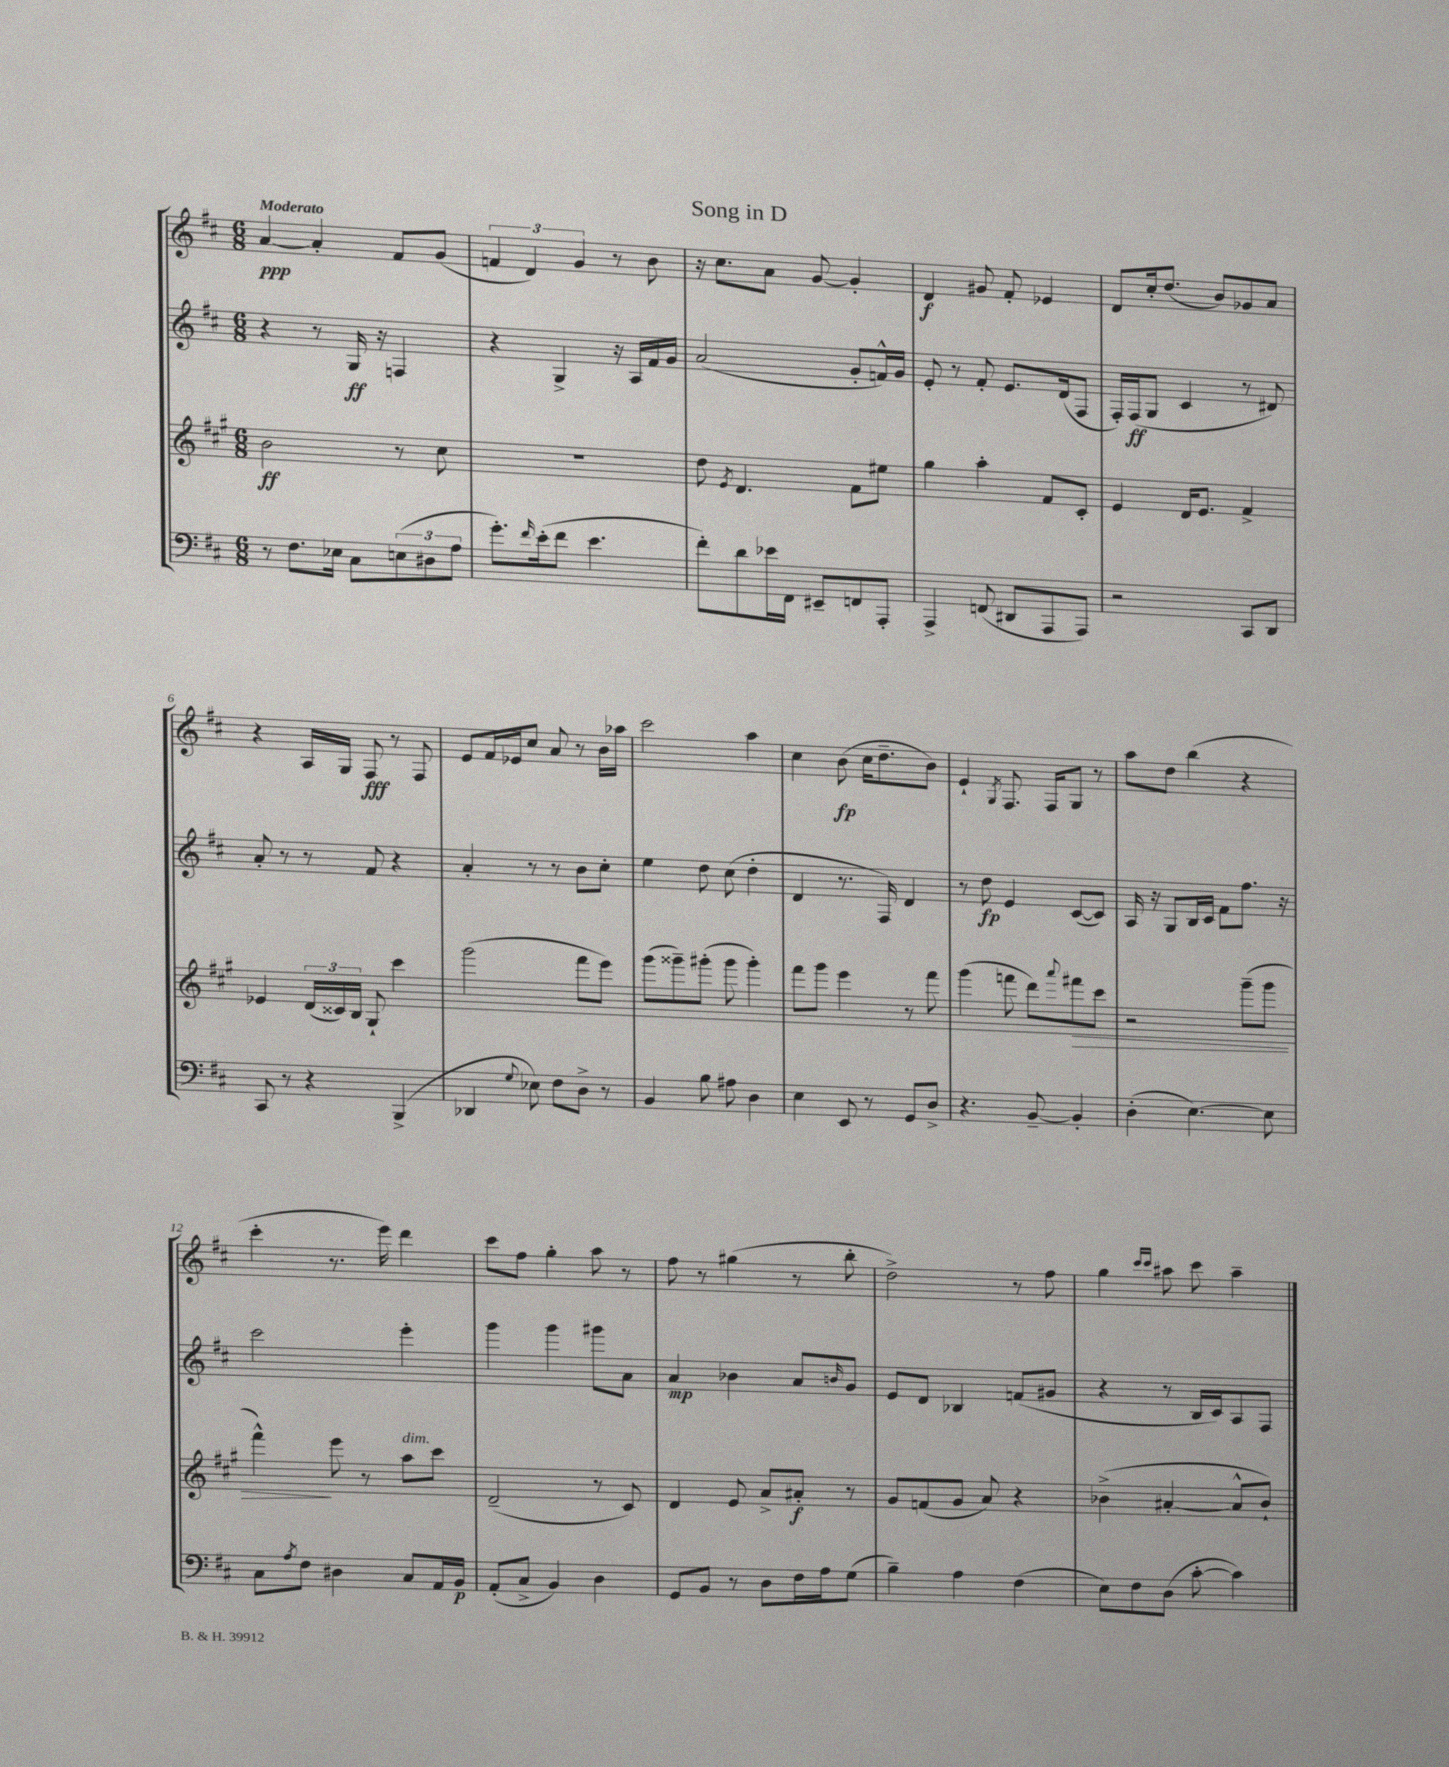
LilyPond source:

\header { title = "Song in D" }
<<
\new StaffGroup <<
\new Staff = "s0" {
    \clef treble \key d \major \numericTimeSignature \time 6/8 \tempo "Moderato"
    a'4~\ppp a'4-. fis'8 g'8( |
    \tuplet 3/2 { f'4 d'4) g'4 } r8 b'8 |
    r16 cis''8. a'8 g'8~ g'4-. |
    d'4\f gis'8 fis'8-. ees'4 |
    d'8 cis''16-. d''8.( b'8) ges'8 a'8 |
    r4 a16 g16 fis8\fff r8 fis8 |
    e'8 fis'16 ees'16 cis''8 a'8 r8 b'16 aes''16 |
    cis'''2 a''4 |
    cis''4 b'8\fp( cis''16 d''8.-- b'8) |
    e'4-! \acciaccatura { g8 } fis8. fis16 g8 r8 |
    a''8 d''8 b''4( r4 |
    cis'''4-. r8. e'''16) d'''4 |
    cis'''8 fis''8 g''4-. a''8 r8 |
    fis''8 r8 gis''4( r8 b''8-. |
    d''2->) r8 fis''8 |
    g''4 \grace { cis'''16 cis'''16 } ais''8 cis'''8 ais''4-- \bar "|." |
}
\new Staff = "s1" {
    \clef treble \key d \major \numericTimeSignature \time 6/8
    r4 r8 g16\ff r16 f4 |
    r4 g4-> r16 a16 fis'16 g'16 |
    a'2( g'8-. f'16-^) g'16 |
    e'8-. r8 fis'8-. e'8. d'16( fis8 |
    fis16-.) fis16\ff( g8 cis'4 r8 dis'8) |
    a'8-. r8 r8 fis'8 r4 |
    a'4-. r8 r8 b'8 cis''8-. |
    e''4 d''8 cis''8( d''4-. |
    d'4 r8. fis16) d'4 |
    r8 d''8\fp e'4 cis'8~( cis'8) |
    a16 r16 g8 b16 cis'16 fis'8 fis''8. r16 |
    cis'''2 e'''4-. |
    g'''4 g'''4 gis'''8 a'8 |
    a'4\mp bes'4 a'8 \grace { b'16 } g'8 |
    e'8 d'8 bes4 f'8( gis'8 |
    r4 r8 b16 cis'16) a8 fis8 \bar "|." |
}
\new Staff = "s2" {
    \clef treble \key a \major \numericTimeSignature \time 6/8
    b'2\ff r8 cis''8 |
    R2. |
    d''8 \acciaccatura { e'8 } d'4. fis'8 eis''8 |
    gis''4 a''4-. fis'8 cis'8-. |
    e'4 d'16 e'8. fis'4-> |
    ees'4 \tuplet 3/2 { d'16( cisis'16) b16 } gis8-! cis'''4 |
    gis'''2( fis'''8 e'''8) |
    gis'''8( gisis'''8--) gis'''8-.( gis'''8 gis'''4-.) |
    fis'''8 gis'''8 e'''4 r8 fis'''8 |
    gis'''4( f'''8 d'''8) \appoggiatura { a'''8 } fis'''8\> cis'''8 |
    r2 gis'''8--( gis'''8 |
    fis'''4-^\!) e'''8 r8 a''8^\markup { \italic "dim." } cis'''8 |
    d'2--( r8 cis'8) |
    d'4 e'8 a'8-> ais'8-.\f r8 |
    gis'8 f'8( gis'8 a'8) r4 |
    bes'4->( ais'4~-. ais'8-^ bes'8-!) \bar "|." |
}
\new Staff = "s3" {
    \clef bass \key d \major \numericTimeSignature \time 6/8
    r8 fis8. ees16 cis8 \tuplet 3/2 { e8( dis8 a8 } |
    g'8.-.) \grace { fis'16 } e'16-.( fis'8 e'4. |
    fis'8-.) d'8 ees'16 fis,16 eis,8-- f,8 a,,8-. |
    a,,4-> f,8( dis,8 a,,8 a,,8) |
    r2 cis,8 d,8 |
    cis,8 r8 r4 b,,4->( |
    des,4 \appoggiatura { g8 } ees8) fis8 d8-> r8 |
    b,4 b8 ais8 d4 |
    e4 e,8 r8 g,8 d8-> |
    r4. b,8~-- b,4-. |
    d4-.( e4.~) e8 |
    cis8 \acciaccatura { a8 } fis8 dis4 cis8 a,16 b,16\p |
    a,8-.( cis8-> b,4) d4 |
    g,8 b,8 r8 d8 fis16 a16 g8( |
    b4--) a4 fis4( |
    e8) fis8 d8( cis'8~-. cis'4) \bar "|." |
}
>>
>>
